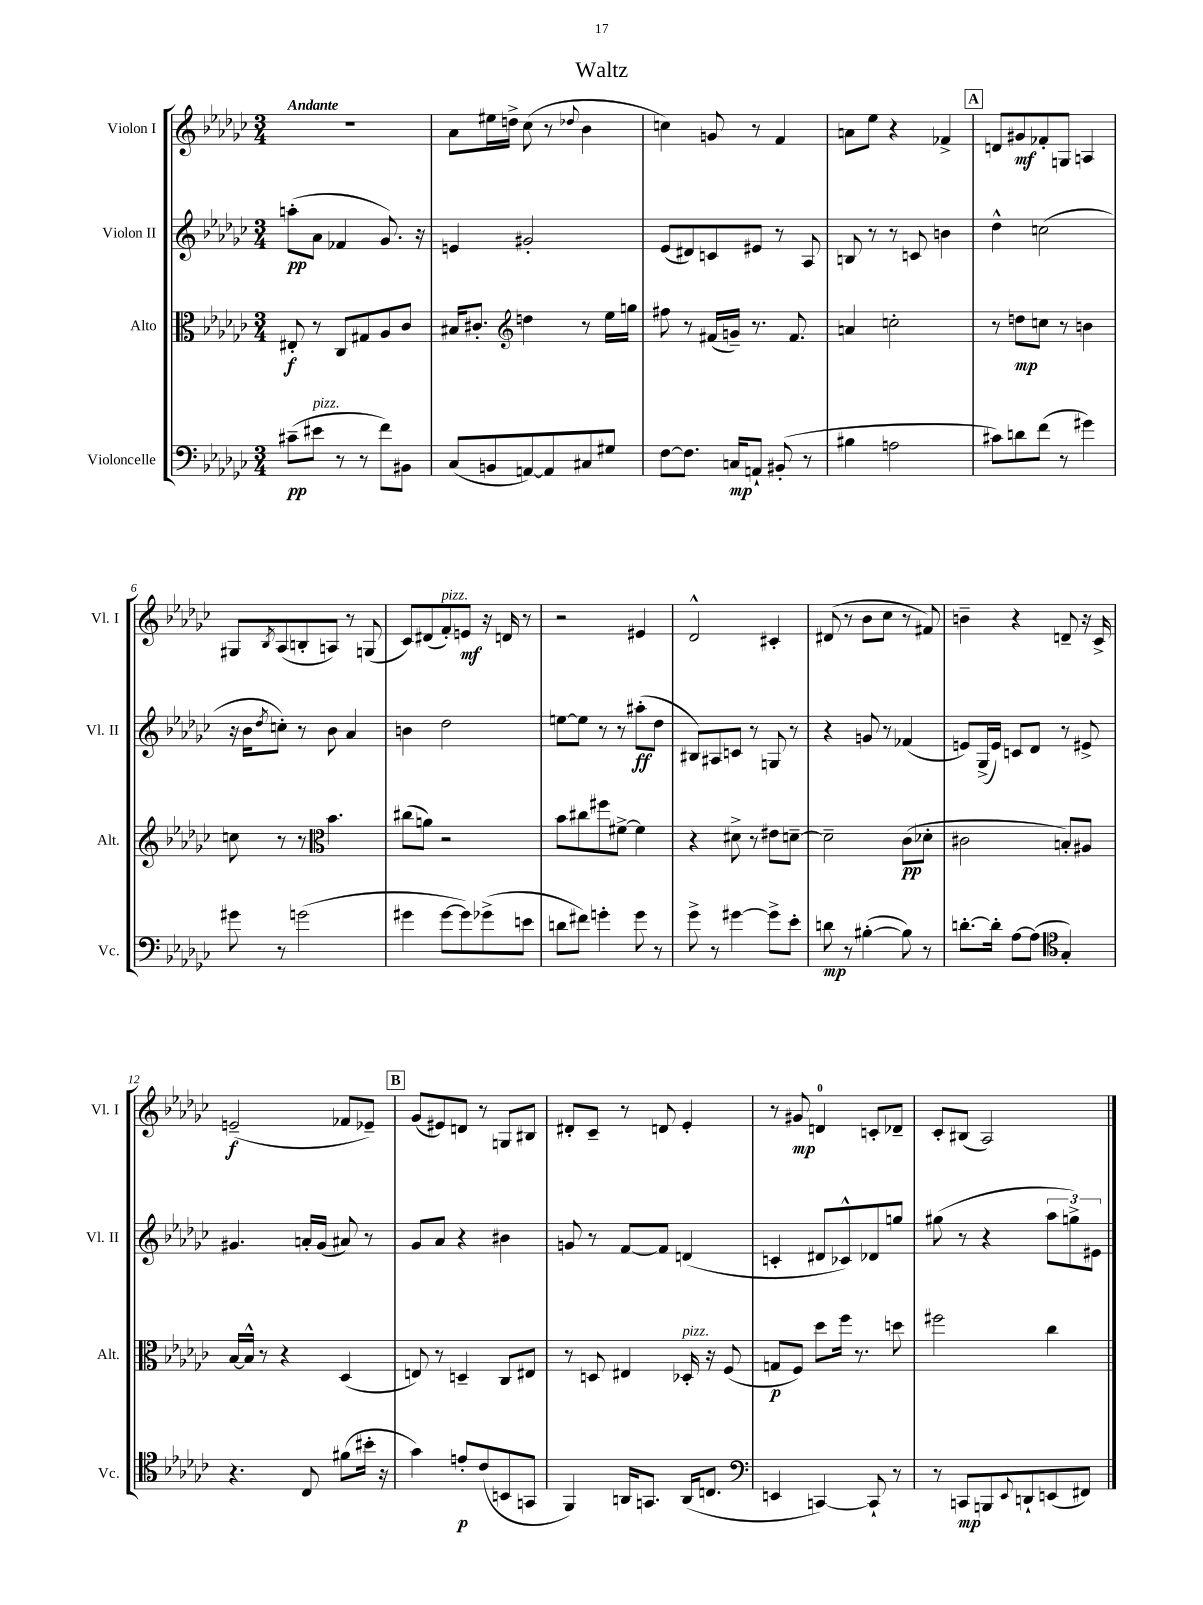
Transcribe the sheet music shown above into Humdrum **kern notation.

**kern	**kern	**kern	**kern
*staff4	*staff3	*staff2	*staff1
*clefF4	*clefC3	*clefG2	*clefG2
*k[b-e-a-d-g-c-]	*k[b-e-a-d-g-c-]	*k[b-e-a-d-g-c-]	*k[b-e-a-d-g-c-]
*M3/4	*M3/4	*M3/4	*M3/4
(8c#~\L	8E#'/	(8aa'\L	2.r
8e#\J	8r	8a-\J	.
8r	8C-/L	4f-/	.
8r	8G#/	.	.
8f\L)	8A-/	8.g-/)	.
8BB#\J	8c-/J	.	.
.	.	16r	.
=	=	=	=
(8C-/L	16B#/LK	4e/	8a-\L
.	8.c#'/J	.	.
8BB/	.	.	16ee#\L
.	.	.	16dd^\JJ
*	*clefG2	*	*
[8AA/)	4dd\	2g#'/	(8cc-\
8AA/]	.	.	8r
.	.	.	8qqdd-/
8C#/	8r	.	4b-\
8G#/J	16ee-\LL	.	.
.	16gg\JJ	.	.
=	=	=	=
[8F\L	8ff#\	(8e-/L	4cc\)
8.F\]J	8r	8d#/)	.
.	(16f#/LL	8c/	8g/
16C/LK	16g~/JJ)	.	.
8AA`/J	8.r	8e#/J	8r
(8BB#'/	.	8r	4f/
.	8.f#/	.	.
8r	.	8A-/	.
=	=	=	=
4B#\	4a/	8B/	8a\L
.	.	8r	8ee-\J
2A\	2cc'\	8r	4r
.	.	8c/	.
.	.	4b\	4f-^/
=	=	=	=
8c#\L)	8r	4dd-^^\	8d/L
8d\	8dd\L	.	8g#/
(8f\J	8cc\J	(2cc\	8f-'/
8r	8r	.	8G/J
4g#\)	4b\	.	4A/
=	=	=	=
8g#\	8cc\	16r	8G#/L
.	.	16b-\LK	.
.	.	8qdd-/	8qB-/
8r	8r	8cc'\J)	(8A-/
(2g\	8r	8r	8B'/
*	*clefC3	*	*
.	4.b-\	8b-\	8A/J)
.	.	4a-/	8r
.	.	.	(8G/
=	=	=	=
4g#\	(8cc#\L	4b\	8c-/L)
.	8a\J)	.	(8d#/
[8g#\L	2r	2dd-\	8f'/)
8g#\])	.	.	8e/J
(8g-^\	.	.	16r
.	.	.	16d/
8e\J	.	.	8r
=	=	=	=
8d\L	8b-\L	[8ee\L	2r
8f#\J)	8cc#\	8ee\]J	.
4g'\	8ff#\	8r	.
.	[8f#^\J	8r	.
8g\	4f#\]	(8aa#'\L	4e#/
8r	.	8dd-\J	.
=	=	=	=
8g-^\	4r	8B#/L)	2d-^^/
8r	.	8A#/	.
[4g#\	8d#^\	8c/J	.
.	8r	8r	.
8g#^\]L	8e#\L	8G/	4c#'/
8e-'\J	[8d~\J	8r	.
=	=	=	=
8d\	2d~\]	4r	(8d#/
8r	.	.	8r
([4B#'\	.	8g/	8b-\L
.	.	8r	8cc-\J
8B#\])	(8c-\L	(4f-/	8r
8r	8d-'\J	.	8f#/)
=	=	=	=
[8.d'\L	2c#\	8e/L)	4b~\
.	.	(16G-^/L	.
16d'\]Jk	.	16e/JJ)	.
[8A-\L	.	8c/L	4r
(8A-\]J	.	8d-/J	.
*clefC4	*	*	*
4G-'/)	8B'/L)	8r	8d~/
.	8A#/J	8e#^/	16r
.	.	.	16c-^/
=	=	=	=
4.r	[16B-/LL	4.g#/	(2e~/
.	16B-^^/]JJ	.	.
.	8r	.	.
.	4r	.	.
8C-/	.	16a'/LL	.
.	.	(16g#/JJ	.
(8f#\L	(4D-/	8a#/)	8f-/L
16b#'\Jk	.	8r	8e-~/J)
16r	.	.	.
=	=	=	=
4g-\)	8E/)	8g-/L	(8g-/L
.	8r	8a-/J	8e#/)
8e'/L	4D~/	4r	8d/J
(8c-/	.	.	8r
8BB/	8C-/L	4b#\	8G/L
8GG/J	8E#/J	.	8B#/J
=	=	=	=
4FF/)	8r	8g/	8d#'/L
.	8D/	8r	8c-~/J
16AA/LK	4E#/	[8f/L	8r
8.GG/J	.	.	.
.	.	8f/]J	8d/
(16AA/LK	16D-'/	(4d/	4e-'/
8.C/J	16r	.	.
.	(8F/	.	.
=	=	=	=
*clefF4	*	*	*
4EE/	8G/L	4c'/	8r
.	8F/J)	.	8g#/
[4CC/)	8dd-\L	8d#/L	4d/
.	16ff\Jk	8c-^^/)	.
.	8.r	.	.
8CC`/]	.	8d-/	8c'/L
8r	8dd\	8gg/J	8d-~/J
=	=	=	=
8r	2ff#\	(8gg#\	8c-'/L
8CC/L	.	8r	(8B#/J
8BBB/	.	4r	2A-/)
8qqEE-/	.	.	.
8DD`/	.	.	.
(8EE/	4cc-\	12aa-\L	.
.	.	12gg^\)	.
8FF#/J)	.	.	.
.	.	12e#\J	.
==	==	==	==
*-	*-	*-	*-
